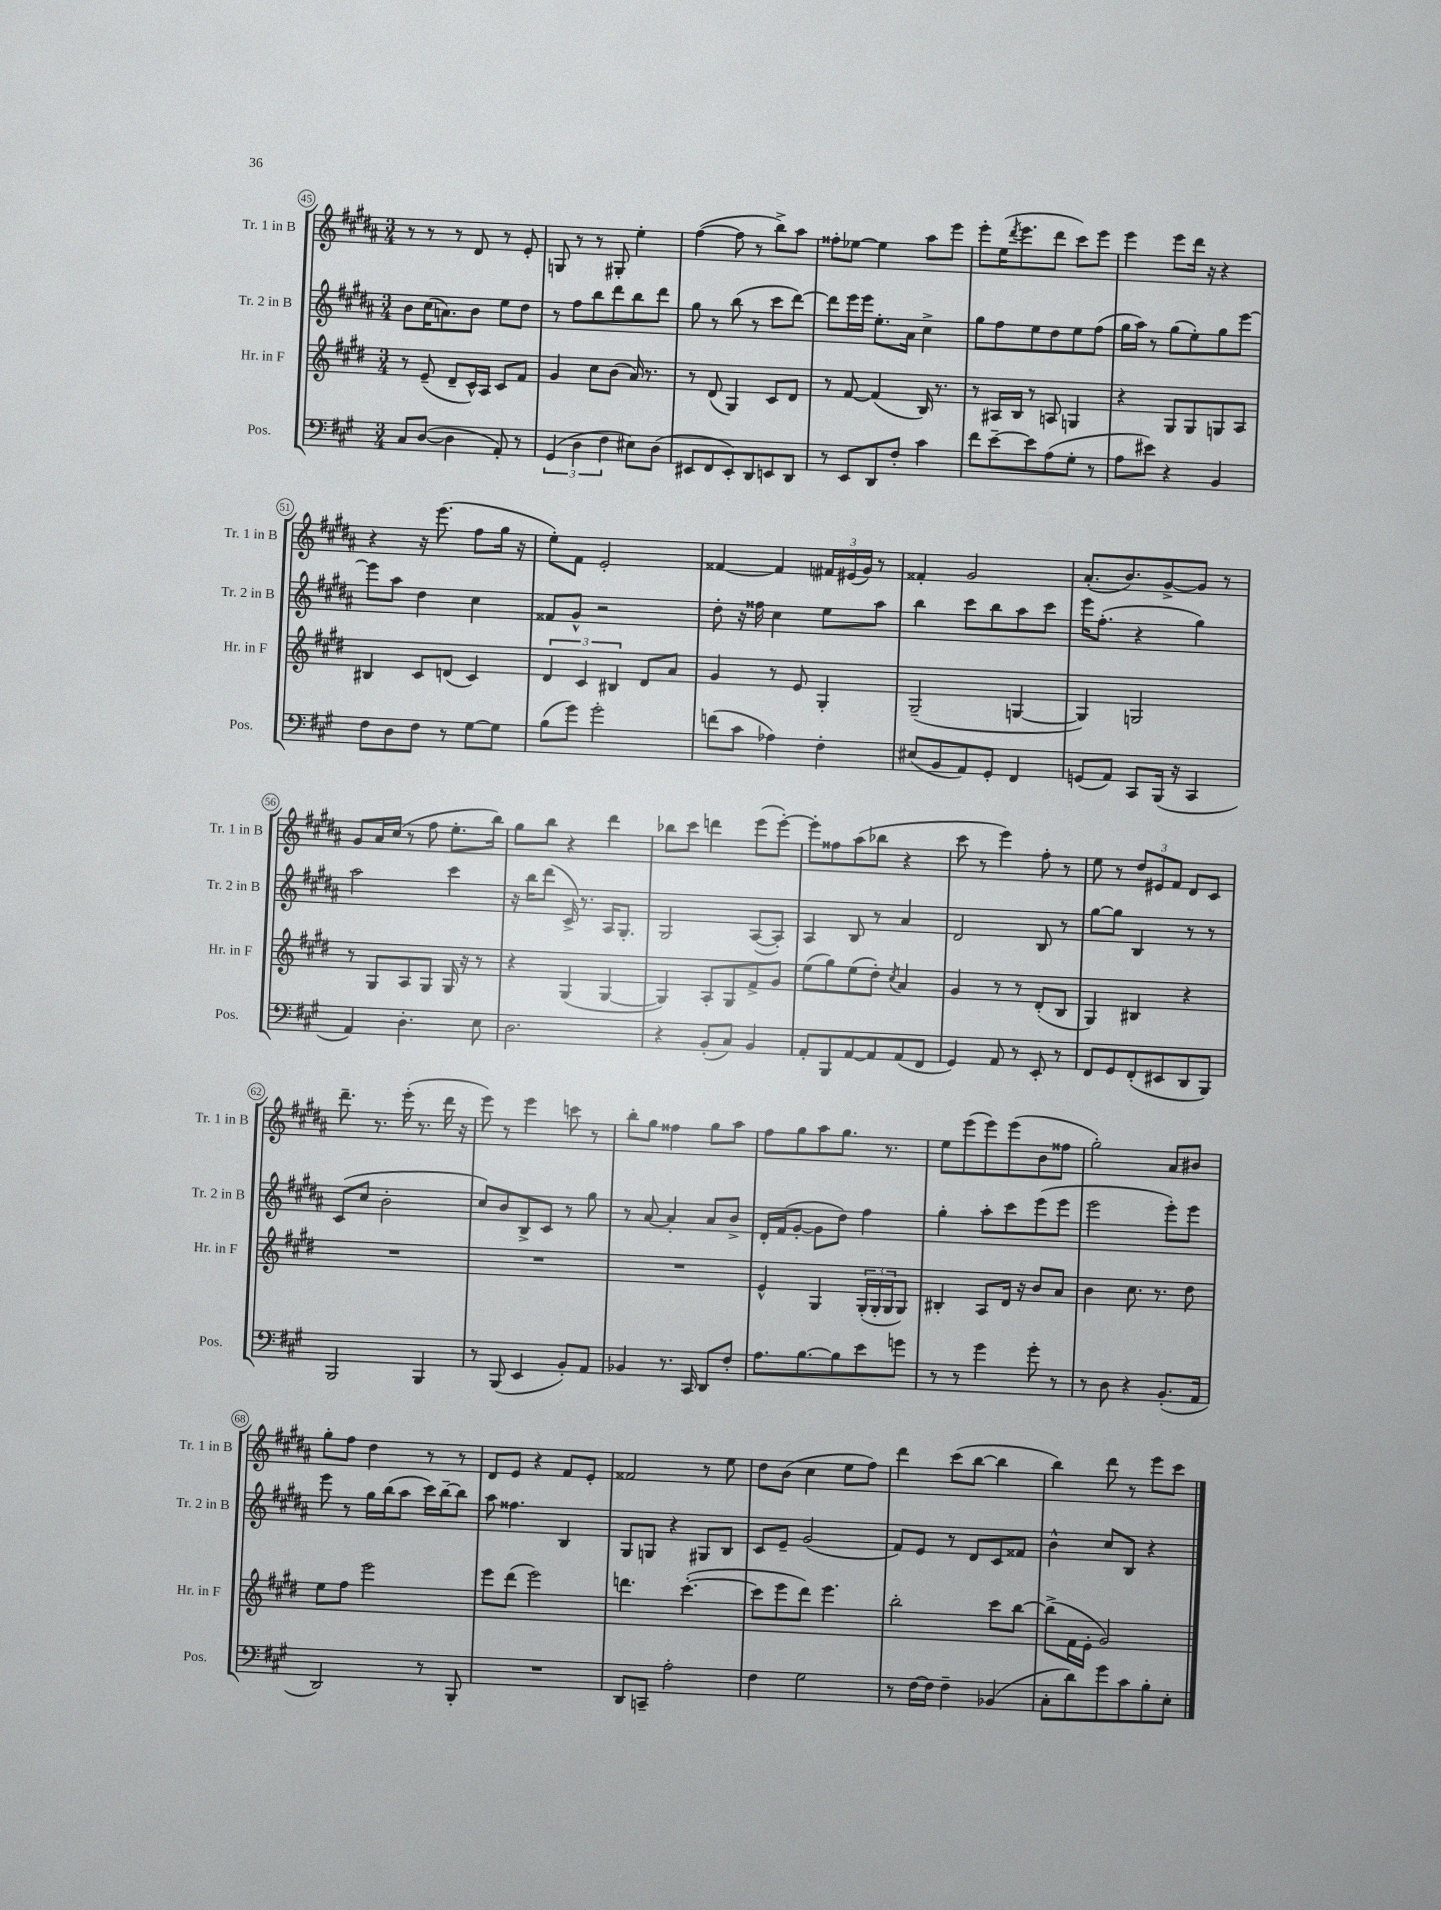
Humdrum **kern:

**kern	**kern	**kern	**kern
*part4	*part3	*part2	*part1
*staff4	*staff3	*staff2	*staff1
*I"Pos.	*I"Hr. in F	*I"Tr. 2 in B	*I"Tr. 1 in B
*I'Pos.	*I'Hr. in F	*I'Tr. 2 in B	*I'Tr. 1 in B
*clefF4	*clefG2	*clefG2	*clefG2
*k[f#c#g#]	*k[f#c#g#d#]	*k[f#c#g#d#a#]	*k[f#c#g#d#a#]
*M3/4	*M3/4	*M3/4	*M3/4
=45	=45	=45	=45
8C#/L	8r	8b\L	8r
([8D/J	(8e~/	(16cc#\K	8r
.	.	8.an\)	.
4D\]	8d#~/L	.	8r
.	16c#^^/L)	8b\J	8d#/
.	16A/JJ	.	.
8AA'/)	8c#/L	8ee\L	8r
8r	8f#/J	8dd#\J	8e'/
=46	=46	=46	=46
(6GG#/	4g#/	8r	8Gn/
.	.	8ff#\L	8r
6D\	.	.	.
.	8cc#\L	8bb\	8r
6F#\	.	.	.
.	(8b\J	8ddd#\	8G#X'/
8E#X\L)	16a/)	8bb\	4ee'\
.	8.r	.	.
(8D\J	.	8ddd#\J	.
=47	=47	=47	=47
8EE#X/L	8r	8gg#\	([4ff#\
8FF#/	(8d#/	8r	.
8EE#'/)	4G#/)	(8bb\	8ff#\]
8DD/	.	8r	8r
8EEn/	8c#/L	8ccc#\L	8bb^\L)
8DD/J	8d#/J	[8ddd#\J)	8aa#\J
=48	=48	=48	=48
8r	8r	8ddd#\L]	8ff##X'\L
8EE/L	[8f#/	16eee\L	[8ee-X\J
.	.	16eee\JJ	.
8DD/	(4f#/]	8.ee'\L	4ee-\]
8F#'/J	.	.	.
.	.	16a#\Jk	.
4c#\	16B/)	4cc#^\	8aa#\L
.	8.r	.	.
.	.	.	8eee\J
=49	=49	=49	=49
8f#\L	8r	8gg#\L	8eee'\L
[8e~\	16A#X/LL	8ff#\	(16ee\K
.	.	.	8qddd#/
.	16B/JJ	.	8.eee\
8e\]	8r	8ee\	.
(8A\	8An/	8dd#\	8ddd#\J
8G#'\J	4Gn/	8ee\	8ccc#\L)
8r	.	(8ff#\J	8eee\J
=50	=50	=50	=50
8A\L	4r	16gg#\LL	4eee\
.	.	16aa#\JJ)	.
8e#X\J)	.	8r	.
4r	8G#/L	(8gg#\L	8eee\L
.	8G#/	8ee'\)	16ddd#\Jk
.	.	.	16r
4BB/	8Gn/	8gg#\	4r
.	8A/J	[8eee\J	.
!!LO:LB:g=z
=51	=51	=51	=51
8F#\L	4B#X/	8eee\L]	4r
8D\	.	8aa#\J	.
8F#\J	8c#/L	4dd#\	16r
.	.	.	(8.eee\
8r	(8dn/J	.	.
[8G#\L	4c#/)	4cc#\	8ff#\L
8G#\J]	.	.	16gg#\Jk
.	.	.	16r
=52	=52	=52	=52
(8B\L	6d#/	8f##X/L	8ee'\L)
8g#\J)	.	8g#^^/J	8f#\J
.	6c#/	.	.
2g#'\	.	2r	2e'/
.	6B#X/	.	.
.	8d#/L	.	.
.	8a/J	.	.
=53	=53	=53	=53
(8fn\L	4g#/	8dd#'\	[4f##X/
8c#\J	.	16r	.
.	.	16ff##X\	.
4A-X\)	8r	4cc#\	4f##/]
.	8e/	.	.
4F#'\	4G#'/	8ee\L	24f#X/LL
.	.	.	(24e#X/
.	.	.	24g#/JJ)
.	.	8aa#\J	8r
=54	=54	=54	=54
(8E#X/L	(2G#~/	4bb\	4f##X'/
8BB/	.	.	.
8AA/)	.	8ccc#\L	2g#/
8GG#'/J	.	8bb\	.
4FF#/	[4Gn/	8aa#\	.
.	.	8ccc#\J	.
=55	=55	=55	=55
(8GGn/L	4G/])	16eee\KL	(8.a#'/L
.	.	(8.ff#'\J	.
8AA/J)	.	.	.
.	.	.	8.b/)
8CC#/L	2Gn/	4r	.
(16BBB/Jk	.	.	[8g#^/
16r	.	.	.
4CC#/	.	4gg#\)	8g#/J]
.	.	.	8r
!!LO:LB:g=z
=56	=56	=56	=56
4AA/)	8r	2aa#\	8g#/L
.	8G#/L	.	16a#/L
.	.	.	(16cc#/JJ
4.D'\	8A/	.	8r
.	8G#/J	.	8ff#\
.	16G#/	4ccc#\	8.ee'\L
.	16r	.	.
8E\	8r	.	.
.	.	.	16bb\Jk)
=57	=57	=57	=57
2.D\	4r	16r	8gg#\L
.	.	16bb\KL	.
.	.	(8ddd#\J	8bb\J
.	(4G#/	16c#^/)	4r
.	.	8.r	.
.	[4G#/	16A#/KL	4ddd#\
.	.	8.G#'/J	.
=58	=58	=58	=58
4r	4G#/])	2G#/	8bb-X\L
.	.	.	8ccc#\J
(8BB'/L	8A'/L	.	4dddn\
8C#/J)	8G#/	.	.
4BB/	8f#^/	([8A#/L	(8eee\L
.	8g#/J	8A#'/J])	[8eee'\J)
=59	=59	=59	=59
8AA'/L	(8ee\L	4A#/	8eee'\L]
8BBB/	8gg#\)	.	8ff##X\
[8AA/	(8ee\	8B/	(8aa#\
8AA/]	8dd#'\J)	8r	8bb-X\J
.	8qcc#/	.	.
(8AA/	4a/	4a#/	4r
8FF#/J	.	.	.
=60	=60	=60	=60
4GG#/)	4g#/	2d#/	8ccc#\
.	.	.	8r
8AA/	8r	.	4eee\)
8r	8r	.	.
8EE'/	(8d#'/L	8B/	8ff#'\
8r	8B/J	8r	8r
=61	=61	=61	=61
8FF#/L	4G#/)	[8gg#\L	8ee\
8GG#/	.	8gg#\J]	8r
(8FF#'/	4B#X/	4B/	12dd#/L
.	.	.	12e#X/
8EE#X/	.	.	.
.	.	.	12f#/J
8DD/	4r	8r	8d#/L
8BBB/J)	.	8r	8c#/J
!!LO:LB:g=z
=62	=62	=62	=62
2BBB/	2.r	(8c#/L	8.ddd#~\
.	.	8cc#/J	.
.	.	.	8.r
.	.	2b'\	.
.	.	.	(16eee'\
.	.	.	8.r
4BBB/	.	.	.
.	.	.	16ddd#\
.	.	.	16r
=63	=63	=63	=63
8r	2.r	8cc#/L)	8eee\)
(8BBB/	.	8b/	8r
4EE/	.	8B^/	4eee\
.	.	8c#/J	.
8BB'/L)	.	8r	8cccn\
8AA/J	.	8gg#\	8r
=64	=64	=64	=64
4BB-X/	2.r	8r	8bb'\L
.	.	[8a#/	8gg#\J
8.r	.	4a#'/]	4ff##X\
16CC#/	.	.	.
8DD/L	.	8a#/L	8gg#\L
8F#'/J	.	8b^/J	8aa#\J
=65	=65	=65	=65
8.A\L	4e^^/	16d#'/LL	8ff#\L
.	.	(16f#/J	.
.	.	[8g#'/J	8gg#\
[8.B\	.	.	.
.	4G#/	8g#\L]	8aa#\
8B\]	.	8dd#\J)	8.gg#\J
8e\	(24G#'/LL	4ff#\	.
.	24G#'/	.	.
.	.	.	8.r
.	24G#/J	.	.
8gn\J	8G#/J)	.	.
=66	=66	=66	=66
8r	4B#X'/	4gg#'\	8ee\L
8r	.	.	(8eee\
4g#\	8A/L	8aa#'\L	8eee\)
.	16d#/Jk	8ccc#\	(8eee\
.	16r	.	.
8g#'\	8b/L	(8eee\	8b\
8r	8a/J	8eee\J	8ff##X\J
=67	=67	=67	=67
8r	4b\	2eee\	2gg#'\)
8D\	.	.	.
4r	8.cc#\	.	.
.	8.r	.	.
(8.BB'/L	.	8eee'\L)	8a#/L
.	8dd#\	8eee\J	8b#X/J
16AA/Jk	.	.	.
!!LO:LB:g=z
=68	=68	=68	=68
2DD/)	8ee\L	8eee\	8gg#'\L
.	8ff#\J	8r	8ff#\J
.	2eee\	16gg#\LL	4dd#\
.	.	(16bb\J	.
.	.	8aa#\J	.
8r	.	16ccc#\LL)	8r
.	.	[16bb~\J	.
8BBB'/	.	8bb\J]	8r
=69	=69	=69	=69
2.r	8eee\L	8aa#\	8d#/L
.	(8ddd#\J	4.ff##X\	8e/J
.	2eee\)	.	4r
.	.	4B/	8f#/L
.	.	.	8e'/J
=70	=70	=70	=70
8DD/L	4.dddn\	8G#/L	2f##X/
8CCn~/J	.	8Gn/J	.
2A'\	.	4r	.
.	([4.ccc#'\	.	.
.	.	8G#X/L	8r
.	.	8B/J	8ee\
=71	=71	=71	=71
4F#\	8ccc#\L]	8c#/L	8dd#\L
.	8eee\	8e~/J	(8b\J
2G#\	8ddd#\J)	(2g#/	4cc#\
.	4.eee\	.	.
.	.	.	8ee\L
.	.	.	8ff#\J)
=72	=72	=72	=72
8r	2bb'\	8f#/L)	4ddd#\
[16F#\LL	.	8e/J	.
16F#\JJ]	.	.	.
4F#~\	.	8r	(8ccc#\L
.	.	8d#/L	[8bb\J
(4BB-X/	8ccc#\L	8c#/	4bb\]
.	[8bb\J	8f##X/J	.
=73	=73	=73	=73
8C#'\L	(8bb^\L]	4b^^\	4bb\)
8d\)	16f#\L	.	.
.	16e'\JJ	.	.
8g#\	2g#/)	8cc#/L	8ddd#\
8c#\	.	8B/J	8r
8B'\	.	4r	8eee\L
8E'\J	.	.	8ccc#\J
==	==	==	==
*-	*-	*-	*-
